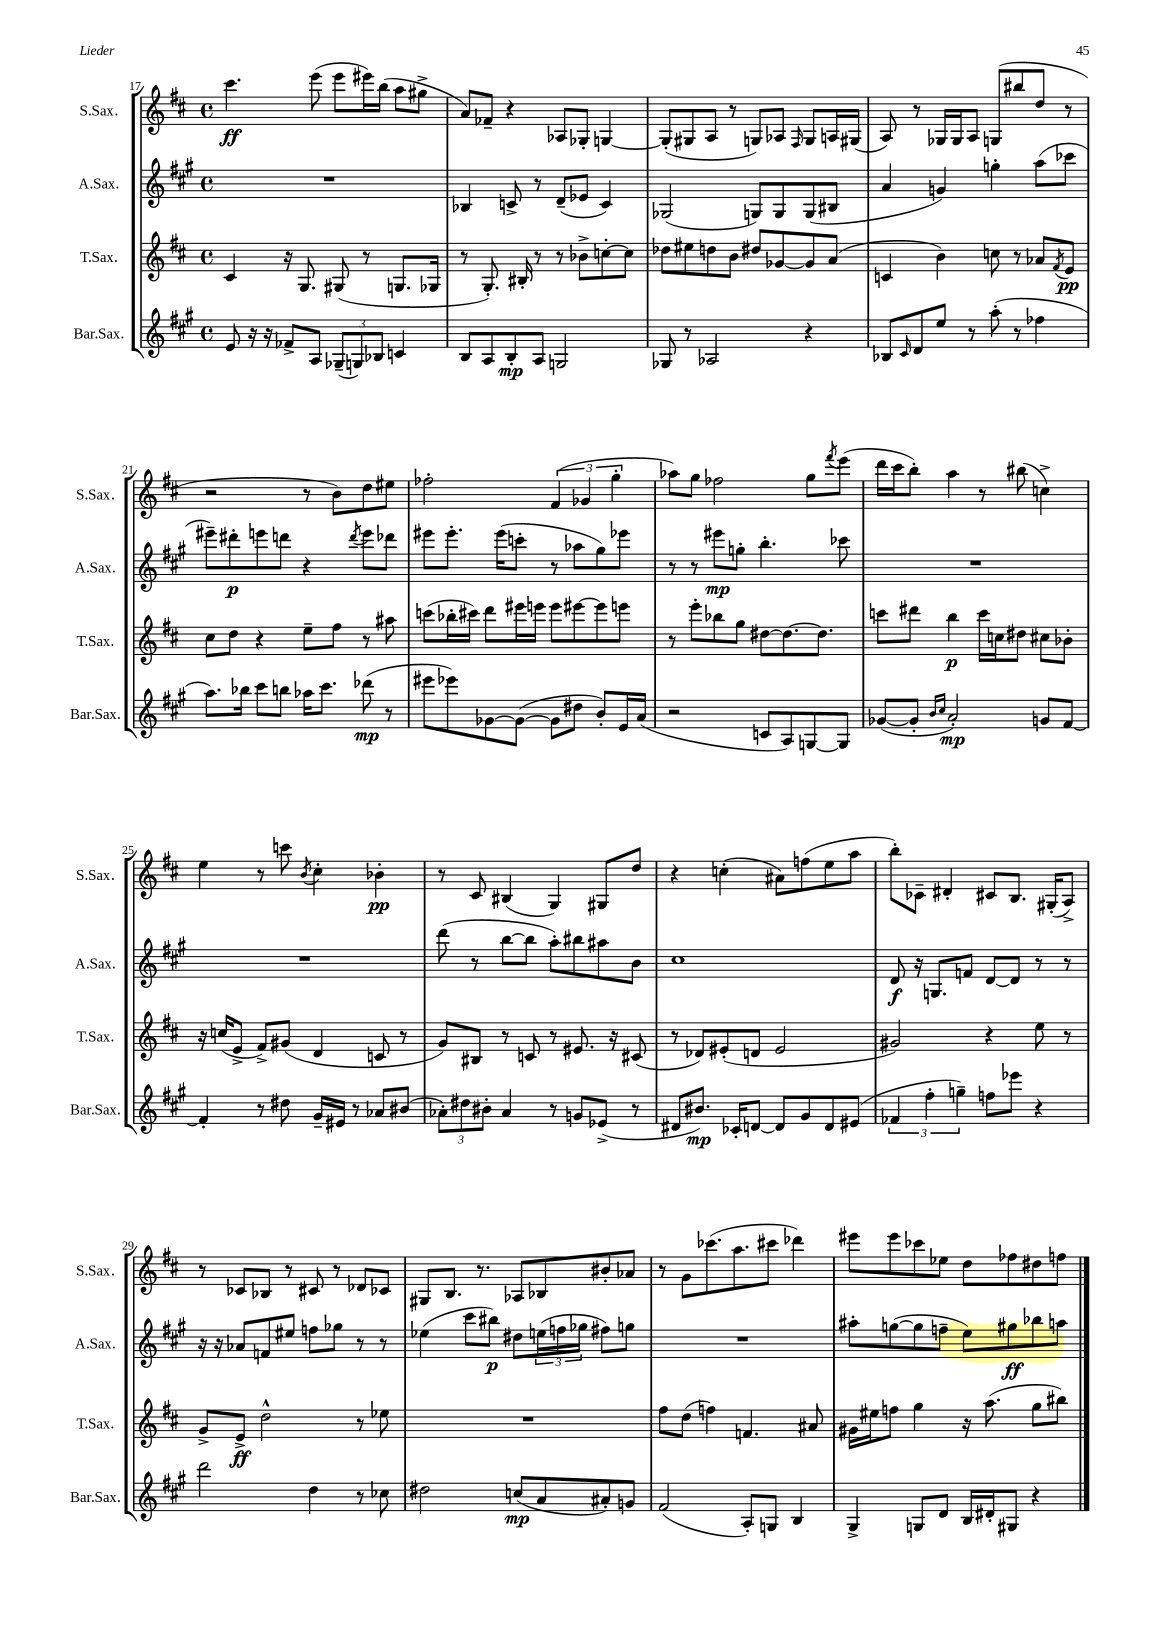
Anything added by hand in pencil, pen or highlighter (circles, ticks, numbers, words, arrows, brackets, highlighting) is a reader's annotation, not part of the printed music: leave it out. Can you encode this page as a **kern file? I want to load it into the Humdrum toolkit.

**kern	**kern	**kern	**kern
*staff4	*staff3	*staff2	*staff1
*clefG2	*clefG2	*clefG2	*clefG2
*k[f#c#g#]	*k[f#c#]	*k[f#c#g#]	*k[f#c#]
*M4/4	*M4/4	*M4/4	*M4/4
*met(c)	*met(c)	*met(c)	*met(c)
8e	4c#	1r	4.ccc#
16r	.	.	.
16r	.	.	.
8f-^	16r	.	.
.	8.G	.	.
8A	.	.	(8eee
(12G-~	(8G#	.	8eee
12G)	.	.	.
.	8r	.	16eee#)
12B-	.	.	.
.	.	.	(16bb
4c	8.G	.	8aa
.	.	.	8gg#^
.	16G-	.	.
=	=	=	=
8B	8r	4B-	8a)
8A	8.G')	.	8f-~
8B'	.	8c^	4r
.	16B#'	.	.
8A	8r	8r	.
2G	8r	(8d~	8A-
.	8b-^	8e-	8G-'
.	[8cc'	4c)	[4G
.	8cc]	.	.
=	=	=	=
8G-	8dd-	(2G-	(8G']
8r	8ee#	.	8G#
2A-	8dd	.	8A
.	8b	.	8r
.	8dd#	8G)	8G)
.	[8g-	8G	8A-
.	.	.	16qqF#
4r	8g-]	(8G	8G
.	(8a	8B#	16A
.	.	.	(16G#
=	=	=	=
8B-	4c	4a	8A)
16qqc#	.	.	.
8d	.	.	8r
8ee	4b)	4g)	16G-
.	.	.	16G-
8r	.	.	8A
(8aa'	8cc	4gg'	(8G
8r	8r	.	8bb#
4ff-	8a-	(8aa	8dd
.	8qf#	.	.
.	8e	8ccc-	8r
=	=	=	=
8.aa)	8cc#	8eee#~)	2r
.	8dd	8ddd#'	.
16bb-	.	.	.
8ccc#	4r	8eee	.
8bb	.	8ddd	.
16aa-	8ee~	4r	8r
8.ccc#	.	.	.
.	8ff#	.	8b)
.	.	8qddd	.
(8ddd-	8r	8eee	8dd
8r	8aa#	8ddd-	8ee#
=	=	=	=
8eee#	(8ccc	8eee#	2ff-'
8eee-)	16bb-'	8.eee#'	.
.	16ccc#)	.	.
[8g-	8ddd	.	.
.	.	(16eee#	.
(8g-_	16eee#	8ccc'	.
.	16eee	.	.
8g-]	8eee	8r	(6f#
8dd#	[8eee#	8aa-	.
.	.	.	6g-
8b')	8eee#]	8gg#)	.
.	.	.	6gg'
16e	8eee	8eee-	.
(16a	.	.	.
=	=	=	=
2r	8r	8r	8aa-)
.	8eee'	8r	8gg
.	8bb-	8eee#	2ff-
.	8gg	8gg'	.
8c	[8dd#	4.bb'	.
8A)	8.dd#_	.	.
[8G	.	.	8gg
.	8.dd#]	.	.
.	.	.	8qfff#
8G]	.	8ccc-	(8eee
=	=	=	=
([8g-	8ccc	1r	16ddd
.	.	.	16ccc#
8g-']	8ddd#	.	8bb')
16qqb	.	.	.
16qqcc#	.	.	.
2a')	4bb	.	4aa
.	16ccc	.	8r
.	16cc	.	.
.	8dd#	.	(8bb#
8g	8cc#	.	4cc^)
[8f#	8b-'	.	.
=	=	=	=
4f#']	16r	1r	4ee
.	(16cc	.	.
.	8e^	.	.
8r	8f#^)	.	8r
8dd#	(8g#	.	8ccc
.	.	.	8qb
16g#~	4d	.	4cc#'
16e#	.	.	.
8r	.	.	.
8a-	8c	.	4b-'
(8b#	8r	.	.
=	=	=	=
12a-')	8g)	(8ddd	8r
12dd#	.	.	.
.	8B#	8r	8c#
12b#'	.	.	.
4a-	8r	[8bb	(4B#
.	8c	8bb]	.
8r	8r	8aa')	4G)
8g	8.e#	8bb#	.
(8e-^	.	8aa#	8G#
.	16r	.	.
8r	(8c#	8b	8dd
=	=	=	=
8d#	8r	1cc#	4r
8.b#)	8d-)	.	.
.	(8e#'	.	(4cc'
16c-'	.	.	.
[8d	8d	.	.
8d]	2e#	.	8a#)
8g#	.	.	(8ff
8d	.	.	8ee
(8e#	.	.	8aa
=	=	=	=
6f-	2g#)	8d	8bb')
.	.	16r	8c-~
6ff#'	.	.	.
.	.	8.G	.
.	.	.	4d#'
6gg~)	.	.	.
.	.	8f	.
8ff	4r	[8d	8c#
8eee-	.	8d]	8.B
4r	8ee	8r	.
.	.	.	(16G#'
.	8r	8r	8A^)
=	=	=	=
2ddd	8g^	16r	8r
.	.	16r	.
.	8e^	8a-	8c-
.	2dd^^	8f	8B-
.	.	8ee#	8r
4dd	.	8ff	8c#
.	.	8gg-	8r
8r	8r	8r	8d-
8cc-	8ee-	8r	8c-
=	=	=	=
2dd#	1r	(4ee-	8G#
.	.	.	8.B
.	.	8ccc#	.
.	.	.	8.r
.	.	8bb#)	.
(8cc	.	8dd#	8A-
8a	.	(24ee	8B-
.	.	24ff	.
.	.	24gg-	.
8a#')	.	8ff#)	8b#'
8g	.	8gg	8a-
=	=	=	=
(2f#	8ff#	1r	8r
.	(8dd	.	8g
.	4ff)	.	(8.ccc-
.	.	.	8.aa
8A')	4.f	.	.
8G	.	.	8ccc#
4B	.	.	4ddd-)
.	8a#	.	.
=	=	=	=
4G#^	16g#	8aa#'	8eee#
.	16ee#	.	.
.	8ff	([8gg	8eee#
8G	4gg	8gg]	8ccc-
8d	.	8ff~	8ee-
16B	16r	8ee)	8dd
16d#'	(8.aa	.	.
8G#	.	8gg#	8ff-
4r	8gg	8bb-	8dd#
.	8bb#)	8aa	8ff
==	==	==	==
*-	*-	*-	*-
